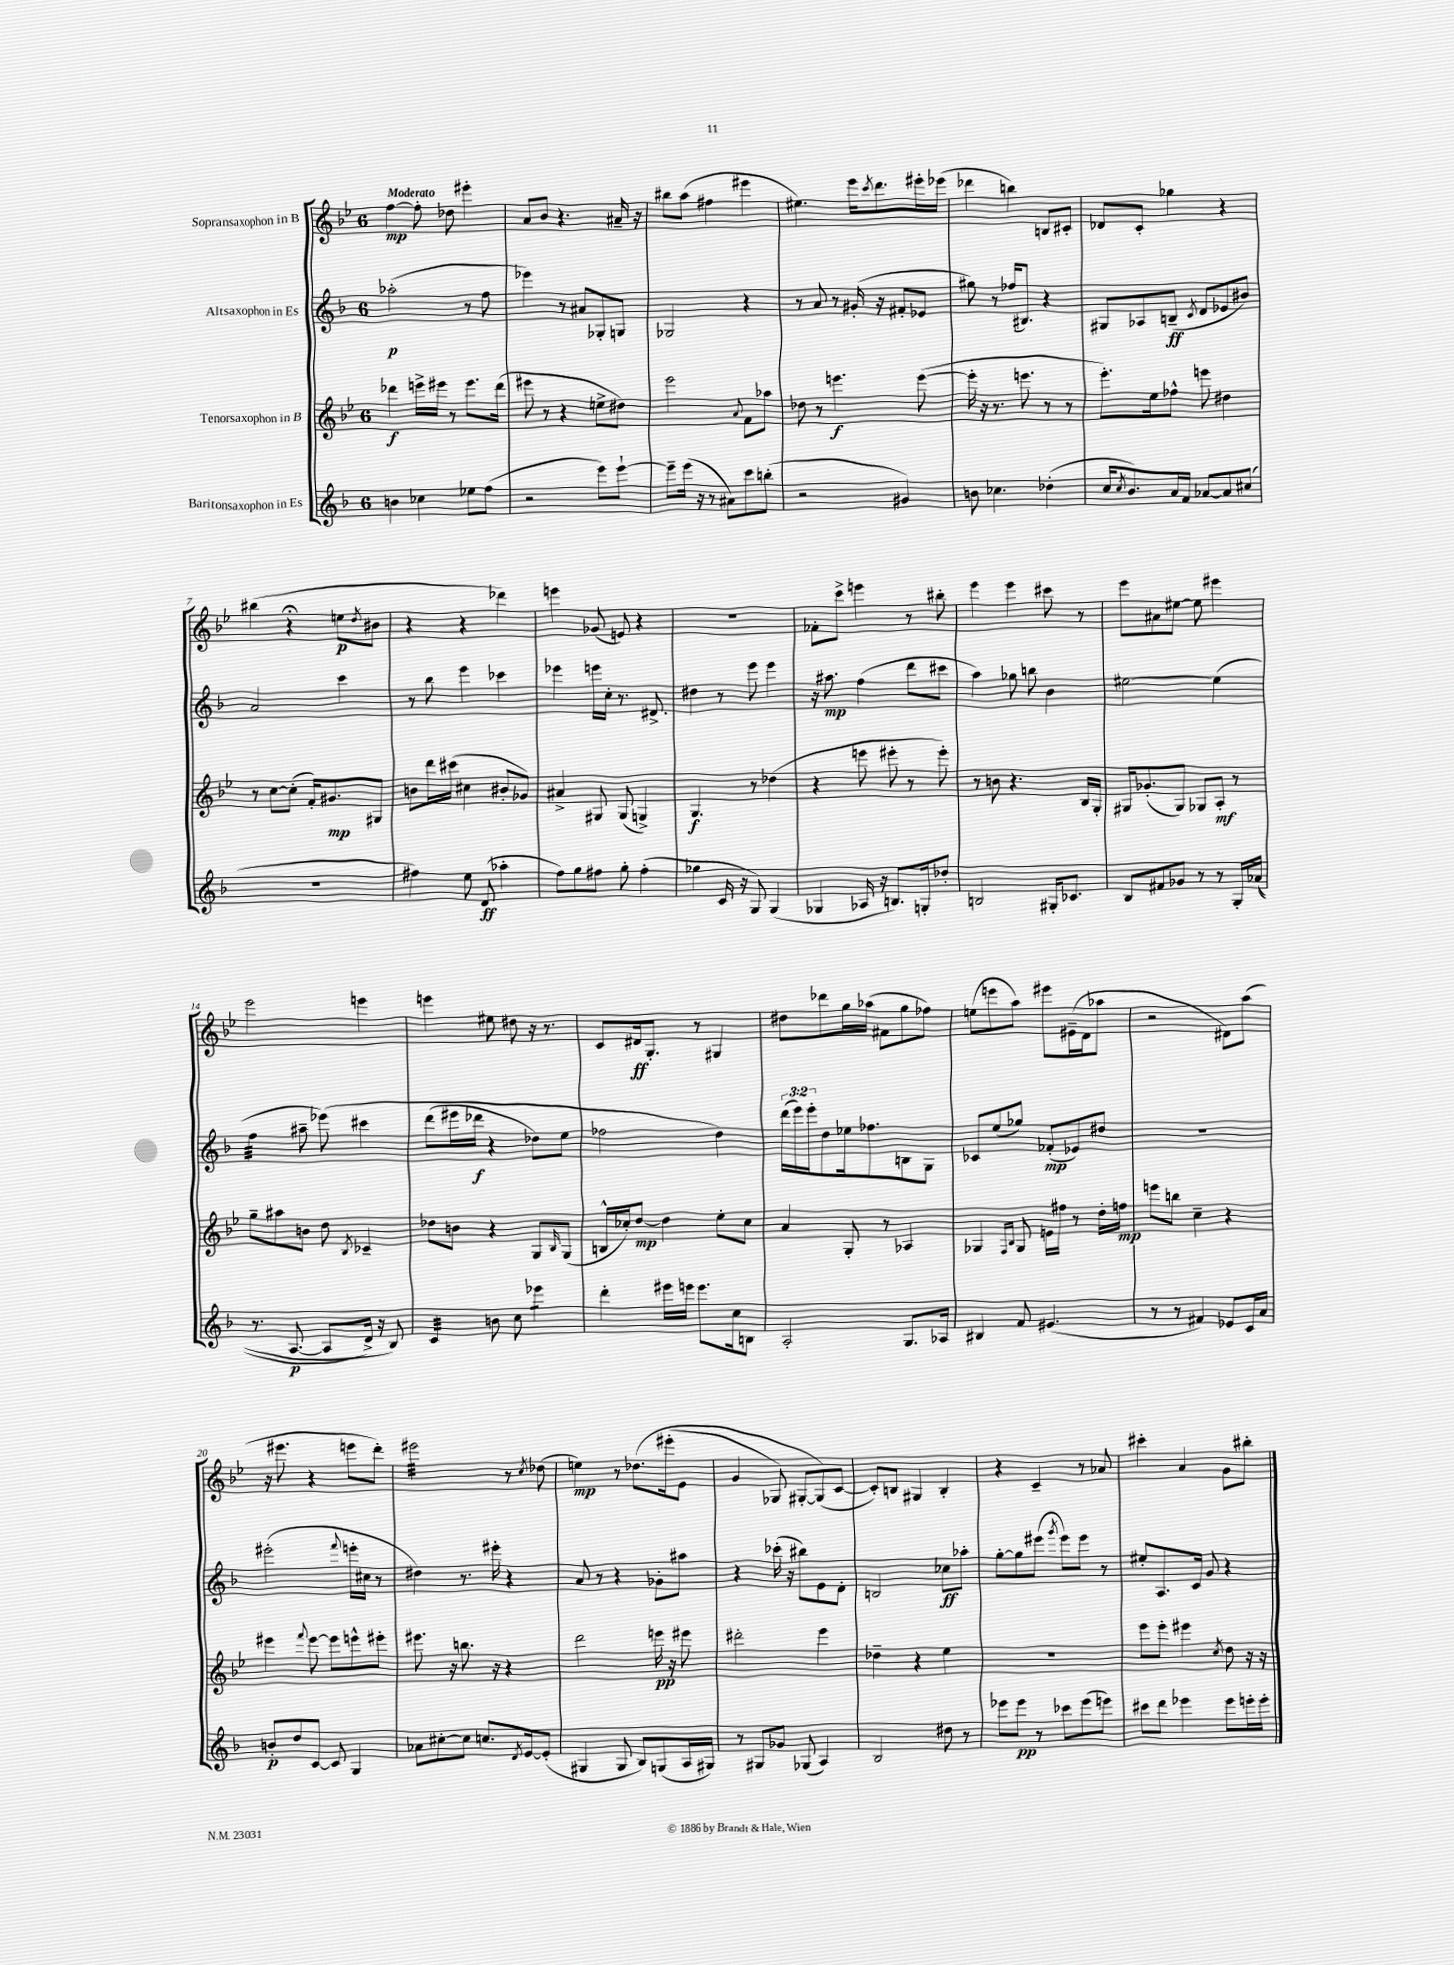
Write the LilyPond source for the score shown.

<<
\new StaffGroup <<
\new Staff = "s0" \with { instrumentName = "Sopransaxophon in B" } {
    \clef treble \key bes \major \once \override Staff.TimeSignature.style = #'single-digit \time 6/8 \tempo "Moderato"
    f''4~\mp f''8-. des''8 eis'''4-. |
    a'8 bes'8 r4. ais'16-- r16 |
    bis''8 a''8( fis''4 eis'''4 |
    eis''4.) ees'''16 \acciaccatura { c'''8 } d'''8. eis'''16-. ees'''16( |
    des'''4 b''4) b8 cis'8-. |
    des'8 c'8-. ges''4 r4 |
    bis''4( r4\fermata e''8\p \acciaccatura { d''8 } bis'8 |
    r4 r4 des'''4) |
    e'''4 ges'8( e'8) r4 |
    R2. |
    fes'8-. c'''8-> e'''4 r8 bis''8-. |
    ees'''4 ees'''4 cis'''8 r8 |
    ees'''8 ais'8 eis''8~ eis''8 eis'''4 |
    ees'''2 e'''4 |
    e'''4 eis''8 dis''8 r16 r8. |
    c'8 dis'16\ff g8.-. r8 gis4 |
    dis''8 des'''8 g''16 aes''16( fis'8 g''8 fes''8) |
    e''8( e'''8 a''8) eis'''8 eis'16--( d'16 aes''8 |
    r2 dis'8) a''8( |
    r16 eis'''8. r4 e'''8 d'''8-.) |
    eis'''2:32 r8 \acciaccatura { c''8 } des''8( |
    e''4\mp) r8 des''8.\( eis'''16-.( ees'8 |
    g'4 ges8) gis8~-. gis8(\) c'8~ |
    c'8-.) b8 gis4 b4-. |
    r4 c'4-- r8 aes'8 |
    cis'''4-. a'4 g'8 bis''8-. \bar "|." |
}
\new Staff = "s1" \with { instrumentName = "Altsaxophon in Es" } {
    \clef treble \key f \major \once \override Staff.TimeSignature.style = #'single-digit \time 6/8 \override Staff.TupletNumber.text = #tuplet-number::calc-fraction-text
    aes''2-.\p( r8 f''8 |
    ees'''4) r8 ais'8 ges8-. g8 |
    ges2 r4 |
    r8 a'8 r8 gis'16-.( r16 fis'8-. ees'8 |
    gis''8) r8 fes''16( bis8.) r4 |
    gis8 aes8 b8--\ff( \acciaccatura { c'8 } d'8 ees'8 bis'8) |
    a'2 c'''4 |
    r8 bes''8 e'''4 ces'''4 |
    ees'''4 e'''16 c''16-. r8. dis'8.-> |
    dis''4 r8 e'''8 e'''4 |
    r16 ais''8.\mp f''4( d'''8 cis'''8 |
    a''4) ges''8 b''8 bes'4 |
    eis''2~ eis''4( |
    f''4:32 ais''8-- ees'''8)\( cis'''4 |
    d'''8( eis'''16 des'''16\f r4 des''8) e''8 |
    fes''2 d''4\) |
    \tuplet 3/2 { d'''16( e'''16) e'''16-. } d''8 ees''16 fes''8. b8 g8 |
    ces'8 e''8( ges''8) fes'8-.\mp( ees'8) dis''8 |
    R2. |
    eis'''2-.( \appoggiatura { f'''8 } e'''16-. cis''16 r8 |
    dis''4) r8. eis'''16-. r4 |
    a'8 r8 r4 ges'8-. ais''8 |
    r4 ces'''16-.( r16 bis''8) e'8 d'8-. |
    b2 ces''8\ff aes''8-. |
    g''8~-. g''8 eis'''8( \acciaccatura { g'''8 } eis'''8) eis'''8 r8 |
    eis''8-. a8. c'16 g'8 r4 \bar "|." |
}
\new Staff = "s2" \with { instrumentName = "Tenorsaxophon in B" } {
    \clef treble \key bes \major \once \override Staff.TimeSignature.style = #'single-digit \time 6/8
    des'''4\f e'''16-> eis'''16 r8 eis'''8. des'''16( |
    eis'''8 r8 r4 e''8-> dis''8) |
    ees'''2 \appoggiatura { a'8 } f'8 aes''8 |
    des''8 r8 e'''4.\f e'''8~( |
    e'''16-. r16 r8. e'''8. r8 r8 |
    ees'''8.-.) ees''16 fes''8-^ e'''8 dis''4 |
    r8 c''8~ c''8-.( f'16-.) gis'8.\mp gis8 |
    b'8 d'''16 cis'''16( cis''4 bis'8-. ges'8) |
    ais'4-> gis8 gis8( g4->) |
    g4.\f r8 des''4( |
    r4 e'''8 eis'''8-. r8 eis'''8-.) |
    r8 b'8 r4. bes16 g16-. |
    gis16 ges'8.-.( gis8) ges8 a8-.\mf r8 |
    g''8-- ais''8 b'8 d''8 \acciaccatura { bes8 } ces'4-- |
    des''8 b'8 r4 g8 \grace { bes16 } g8( |
    b16-^ ces''16-.) d''8~\mp d''4 ees''8-. ces''8 |
    a'4 g8-. r8 aes4 |
    ges4 \grace { f16 bes16 } ges8 e'16 fis''16 r8 d''16-. f''16\mp |
    e'''8 b''8 c''4-- r4 |
    eis'''4 \appoggiatura { f'''8 } eis'''8~ eis'''8 e'''8-^ eis'''8-. |
    eis'''8. r16 b''8. r16 r4 |
    d'''2 e'''16\pp r16 eis'''8 |
    dis'''2-. ees'''4 |
    des''4-- r4 ees''4 |
    R2. |
    ees'''8 ees'''8-. eis'''4 \acciaccatura { c''8 } d''8 r16 r16 \bar "|." |
}
\new Staff = "s3" \with { instrumentName = "Baritonsaxophon in Es" } {
    \clef treble \key f \major \once \override Staff.TimeSignature.style = #'single-digit \time 6/8
    b'4 ces''4 ees''8 f''8( |
    r2 e'''8) e'''8~-! |
    e'''8-- e'''16( r16 r8 ais'8) c'''8 b''8-.( |
    r2 gis'4) |
    b'8 ces''4. des''4-.( |
    c''16 \acciaccatura { c''8 } bes'8.) a'16 f'16 aes'8~ aes'8 cis''8( |
    R2. |
    fis''4) e''8 d'8\ff( aes''4-. |
    f''8) g''8 fis''8 g''8-. fis''4-.( |
    ges''4 c'16 r16 g8) g4( |
    ges4 aes16 r16 b8.) g16-. des''8-. |
    b2 gis16-. ces'8. |
    bes8 fis'8 ges'8 r8 r8 g16-. aes'16(\( |
    r8. a8.~\p a8 d'16->) r16 bes8\) |
    c'4:32 b'8 c''8 ees'''4:8 |
    d'''4-. eis'''16 e'''16 e'''8. c''16 b8 |
    a2-. g8. aes16 |
    bis4 f'8 eis'4.( |
    r8 r8 fis'4) ees'8 c'16 a'16 |
    b'8-.\p d''8 c'8~ c'8 g4 |
    aes'8 cis''8~-. cis''8 c''8. \acciaccatura { d'8 } e'16~ e'8-.( |
    gis4 gis8 bes8) g8( a16 gis16) |
    r8 gis8 ges'8 ges8( a4) |
    bes2 dis''8 r8 |
    ees'''8 ees'''8\pp r8 ces'''8 ees'''8( e'''8) |
    cis'''8 d'''8 ees'''4 ees'''8 e'''16-. e'''16-. \bar "|." |
}
>>
>>
